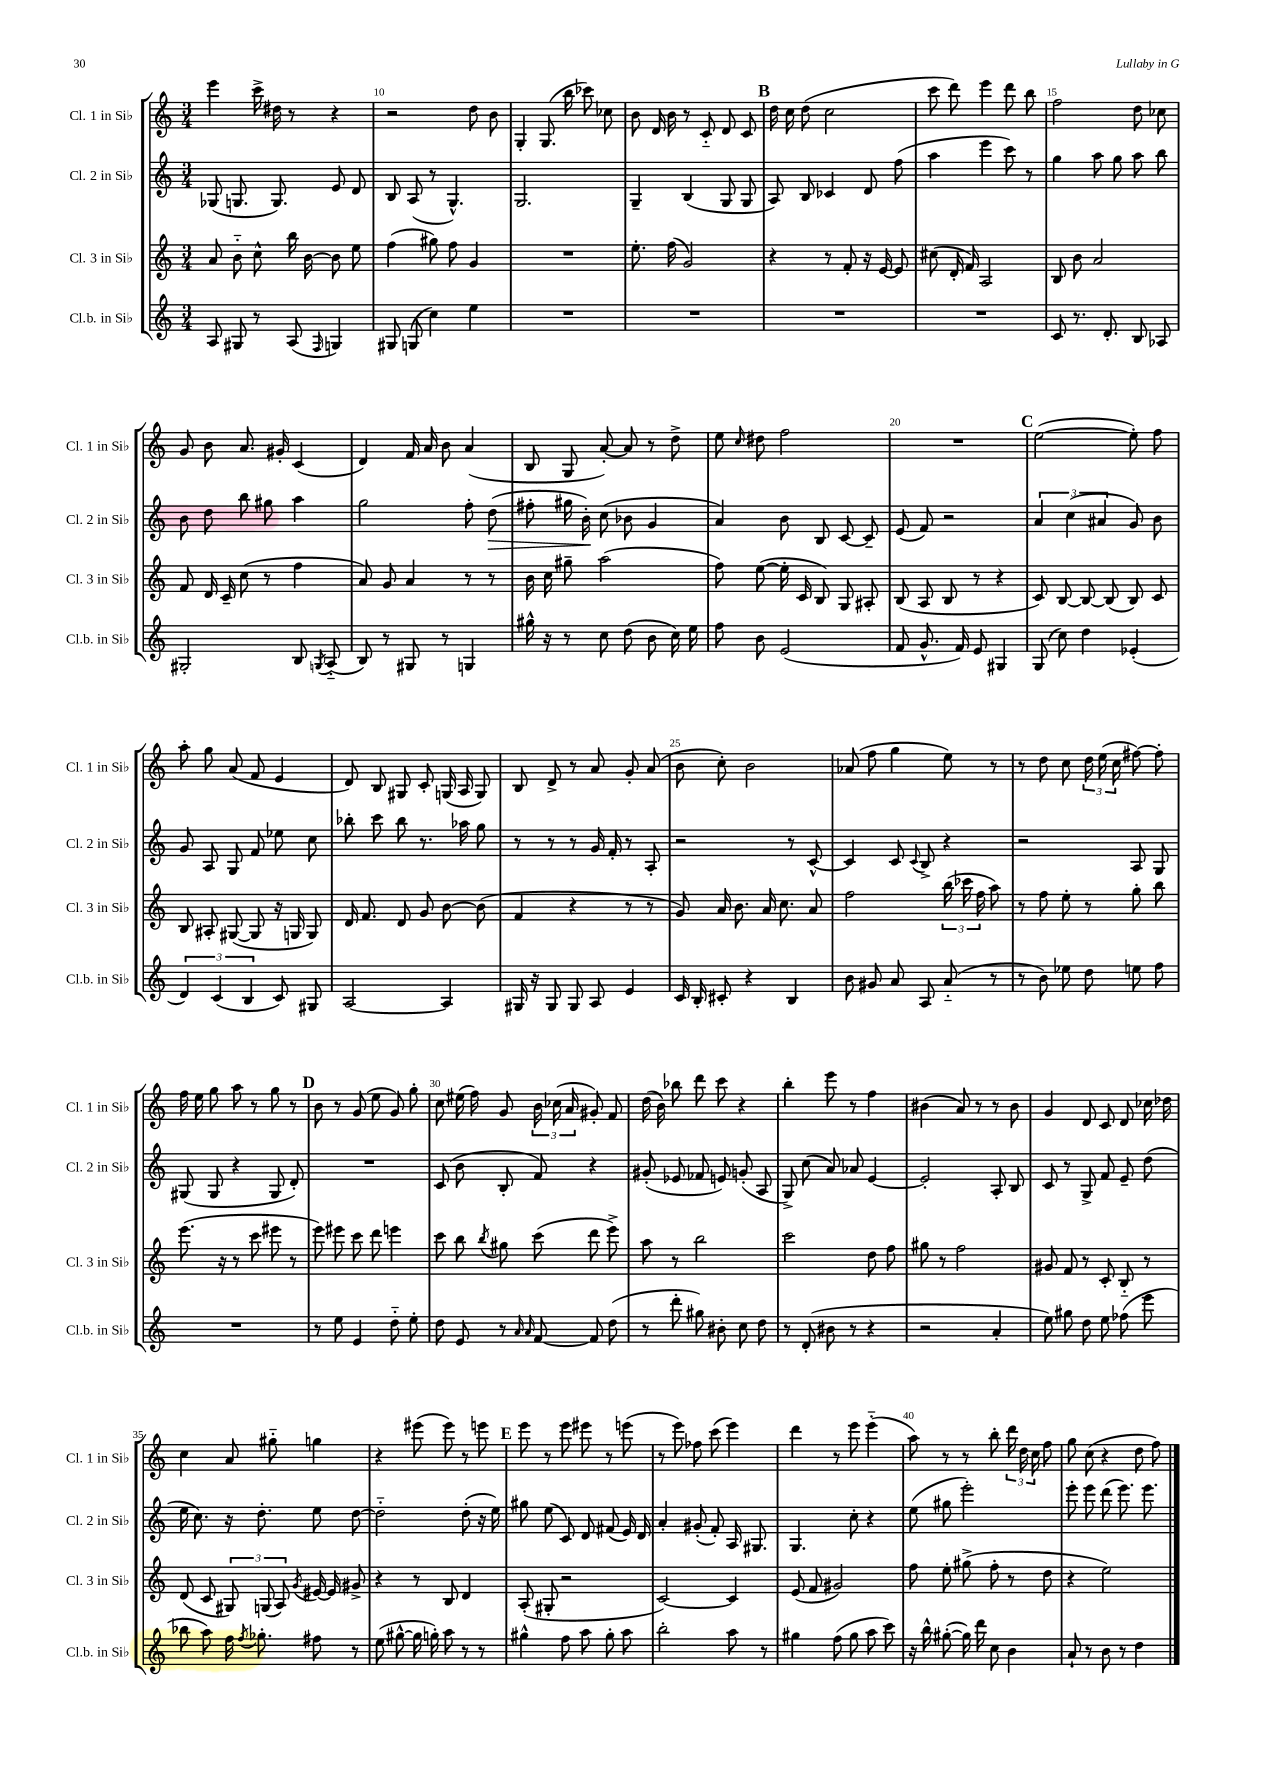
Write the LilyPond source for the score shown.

<<
\new StaffGroup <<
\new Staff = "s0" \with { instrumentName = "Cl. 1 in Sib" shortInstrumentName = "Cl. 1 in Sib" } {
    \clef treble \key c \major \numericTimeSignature \time 3/4
    \autoBeamOff e'''4 c'''16-> dis''16 r8 r4 |
    r2 d''8 b'8 |
    g4-. g8.( b''16 ces'''8) ces''8 |
    b'8 d'16 b'16 r8 c'8-_ d'8 c'8 |
    \mark \markup { \bold "B" } d''16 c''16 d''8( c''2 |
    c'''8 d'''8) e'''4 d'''8 b''8 |
    f''2 d''8 ces''8 |
    g'8 b'8 a'8. gis'16-. c'4( |
    d'4) f'16 a'16 b'8 a'4( |
    b8 g8 a'8~-.) a'8 r8 d''8-> |
    e''8 \grace { c''16 } dis''8 f''2 |
    R2. |
    \mark \markup { \bold "C" } e''2~( e''8-.) f''8 |
    a''8-. g''8 a'8( f'8 e'4 |
    d'8) b8 gis8 c'8-. g16( a16 g8) |
    b8 d'8-> r8 a'8 g'8-. a'8( |
    b'8 c''8-.) b'2 |
    aes'8( f''8 g''4 e''8) r8 |
    r8 d''8 c''8 \tuplet 3/2 { d''16 e''16( c''16 } fis''8~) fis''8-. |
    f''16 e''16 g''8 a''8 r8 g''8 r8 |
    \mark \markup { \bold "D" } b'8 r8 g'8( e''8 g'8) g''8-. |
    c''8 eis''16( f''16) g'8 \tuplet 3/2 { b'16 ces''16( a'16 } gis'8-.) f'8 |
    d''16( b'16) bes''8 d'''8 c'''8 r4 |
    b''4-. e'''8 r8 f''4 |
    bis'4( a'8) r8 r8 bis'8 |
    g'4 d'8 c'8 d'8 ces''16 des''16 |
    c''4 a'8 gis''8-_ g''4 |
    r4 eis'''8( eis'''8) r8 e'''8 |
    \mark \markup { \bold "E" } e'''8 r8 e'''8 eis'''8 r8 e'''8( |
    r8 e'''8) fes''8 c'''8( e'''4) |
    d'''4 r8 e'''8 e'''4-_( |
    a''8) r8 r8 b''8-. \tuplet 3/2 { d'''16 d''16 c''16 } f''8 |
    g''8 c''8( r4 d''8 f''8) \bar "|." |
}
\new Staff = "s1" \with { instrumentName = "Cl. 2 in Sib" shortInstrumentName = "Cl. 2 in Sib" } {
    \clef treble \key c \major \numericTimeSignature \time 3/4
    \autoBeamOff ges8( g8. g8.) e'8 d'8 |
    b8 a8( r8 g4.-^) |
    g2. |
    g4-- b4( g8 g8 |
    \mark \markup { \bold "B" } a8) b8 ces'4 d'8 f''8( |
    a''4 e'''4 c'''8) r8 |
    g''4 a''8 g''8 a''8 b''8 |
    b'8 d''8 b''8 gis''8 a''4 |
    g''2 f''8-. d''8\>( |
    fis''8-. gis''16 b'16-.\!) c''8( bes'8 g'4 |
    a'4) b'8 b8 c'8~ c'8-- |
    e'8( f'8) r2 |
    \mark \markup { \bold "C" } \tuplet 3/2 { a'4 c''4( ais'4 } g'8) b'8 |
    g'8 a8 g8 f'8 ees''8 c''8 |
    bes''8-. c'''8 bes''8 r8. aes''16 g''8 |
    r8 r8 r8 g'16 f'16-. r8 a8-. |
    r2 r8 c'8~-^ |
    c'4 c'8 \appoggiatura { c'8 } b8-> r4 |
    r2 a8 g8 |
    gis8( gis8 r4 gis8 d'8-.) |
    \mark \markup { \bold "D" } R2. |
    c'8( b'8 b8-. f'8) r4 |
    gis'8-.( ees'8 fes'8 e'8) g'8-.( a8 |
    g8->) c''8( a'8) aes'8 e'4~ |
    e'2-. a8-. b8 |
    c'8 r8 g8-> f'8 e'8-- d''8( |
    e''16 c''8.) r16 d''8.-. e''8 d''8~ |
    d''2-_ d''8-.( r16 e''16) |
    \mark \markup { \bold "E" } gis''8 e''8( c'8) d'8 fis'8( e'16) d'16 |
    a'4-. gis'8-.( f'8-.) a16 gis8. |
    g4. c''8-. r4 |
    e''8( gis''8 e'''2-.) |
    e'''8-. e'''8 d'''8( e'''8.) e'''8. \bar "|." |
}
\new Staff = "s2" \with { instrumentName = "Cl. 3 in Sib" shortInstrumentName = "Cl. 3 in Sib" } {
    \clef treble \key c \major \numericTimeSignature \time 3/4
    \autoBeamOff a'8 b'8-_ c''8-^ b''16 b'16~ b'8 e''8 |
    f''4( gis''8) f''8 g'4 |
    R2. |
    e''8.-. f''16( g'2) |
    \mark \markup { \bold "B" } r4 r8 f'8-. r16 e'16~ e'8 |
    cis''8( d'16-. f'16) a2 |
    b8 b'8 a'2 |
    f'8 d'16 c'16-- c''8( r8 f''4 |
    a'8) g'8 a'4 r8 r8 |
    b'16 c''16 gis''8-- a''2( |
    f''8) e''8~( e''16-. c'16 b8) g8 ais8-. |
    b8( a8 b8 r8 r4 |
    \mark \markup { \bold "C" } c'8) b8~ b8~ b8( b8) c'8 |
    b8 ais8-. gis8~( gis8 r16 g16 g8) |
    d'16 f'8. d'8 g'8 b'8~ b'8( |
    f'4 r4 r8 r8 |
    g'8) a'16 b'8. a'16 c''8. a'8 |
    f''2 \tuplet 3/2 { b''16( ces'''16 f''16 } a''8) |
    r8 f''8 e''8-. r8 g''8-. b''8 |
    e'''8.( r16 r8 c'''8 eis'''8 r8 |
    \mark \markup { \bold "D" } e'''8) eis'''8 c'''8 d'''8 e'''4 |
    c'''8 b''8 \acciaccatura { b''8 } gis''8 c'''8( d'''8 e'''8->) |
    a''8 r8 b''2 |
    c'''2 d''8 f''8 |
    gis''8 r8 f''2 |
    gis'8 f'8 r8 c'8-. b8-_ r8 |
    d'8( c'8 \tuplet 3/2 { gis8) g8( a8) } \acciaccatura { g'8 } eis'16~ eis'16 gis'8-> |
    r4 r8 b8 d'4 |
    \mark \markup { \bold "E" } a8-.( gis8-. r2 |
    c'2~) c'4 |
    e'8( f'8 gis'2) |
    f''8 e''8-. gis''8->( f''8-. r8 d''8 |
    r4 e''2) \bar "|." |
}
\new Staff = "s3" \with { instrumentName = "Cl.b. in Sib" shortInstrumentName = "Cl.b. in Sib" } {
    \clef treble \key c \major \numericTimeSignature \time 3/4
    \autoBeamOff a8 gis8 r8 a8( \grace { f16 } g4) |
    gis8 g8( c''4) e''4 |
    R2. |
    R2. |
    \mark \markup { \bold "B" } R2. |
    R2. |
    c'8 r8. d'8.-. b8 aes8 |
    gis2-. b8 \acciaccatura { g8 } a8-_( |
    b8) r8 gis8 r8 g4 |
    gis''16-^ r16 r8 c''8 d''8( b'8 c''16) e''16 |
    f''8 b'8 e'2( |
    f'8 g'8.-^ f'16) e'8 gis4 |
    \mark \markup { \bold "C" } g8( c''8) d''4 ees'4-.( |
    \tuplet 3/2 { d'4) c'4( b4 } c'8) gis8 |
    a2~ a4 |
    gis16 r16 gis8 gis8 a8 e'4 |
    c'16 b16-. cis'8-. r4 b4 |
    b'8 gis'8 a'8 a8 a'8-_( r8 |
    r8 b'8) ees''8 d''8 e''8 f''8 |
    R2. |
    \mark \markup { \bold "D" } r8 e''8 e'4 d''8-_ e''8-. |
    d''8 e'8 r8 \grace { a'16 a'16 } f'8~ f'8 d''8( |
    r8 d'''8-. gis''8) bis'8-. c''8 d''8 |
    r8 d'8-.( bis'8 r8 r4 |
    r2 a'4-. |
    e''8) gis''8 d''8 e''8 fes''8( e'''8 |
    bes''8 a''8) f''16 \acciaccatura { f''8 } ges''8.-. fis''8 r8 |
    e''8( gis''8~-^ gis''16 g''16-.) a''8 r8 r8 |
    \mark \markup { \bold "E" } gis''4-^ f''8 a''8 gis''8-. a''8 |
    b''2-. a''8 r8 |
    gis''4 f''8( gis''8 a''8 c'''8) |
    r16 b''16-^ gis''8~-.( gis''16) d'''16 c''8 b'4 |
    a'8-! r8 b'8 r8 d''4 \bar "|." |
}
>>
>>
\layout { \context { \Score currentBarNumber = #9 \override BarNumber.break-visibility = ##(#f #t #t) barNumberVisibility = #(every-nth-bar-number-visible 5) } }
